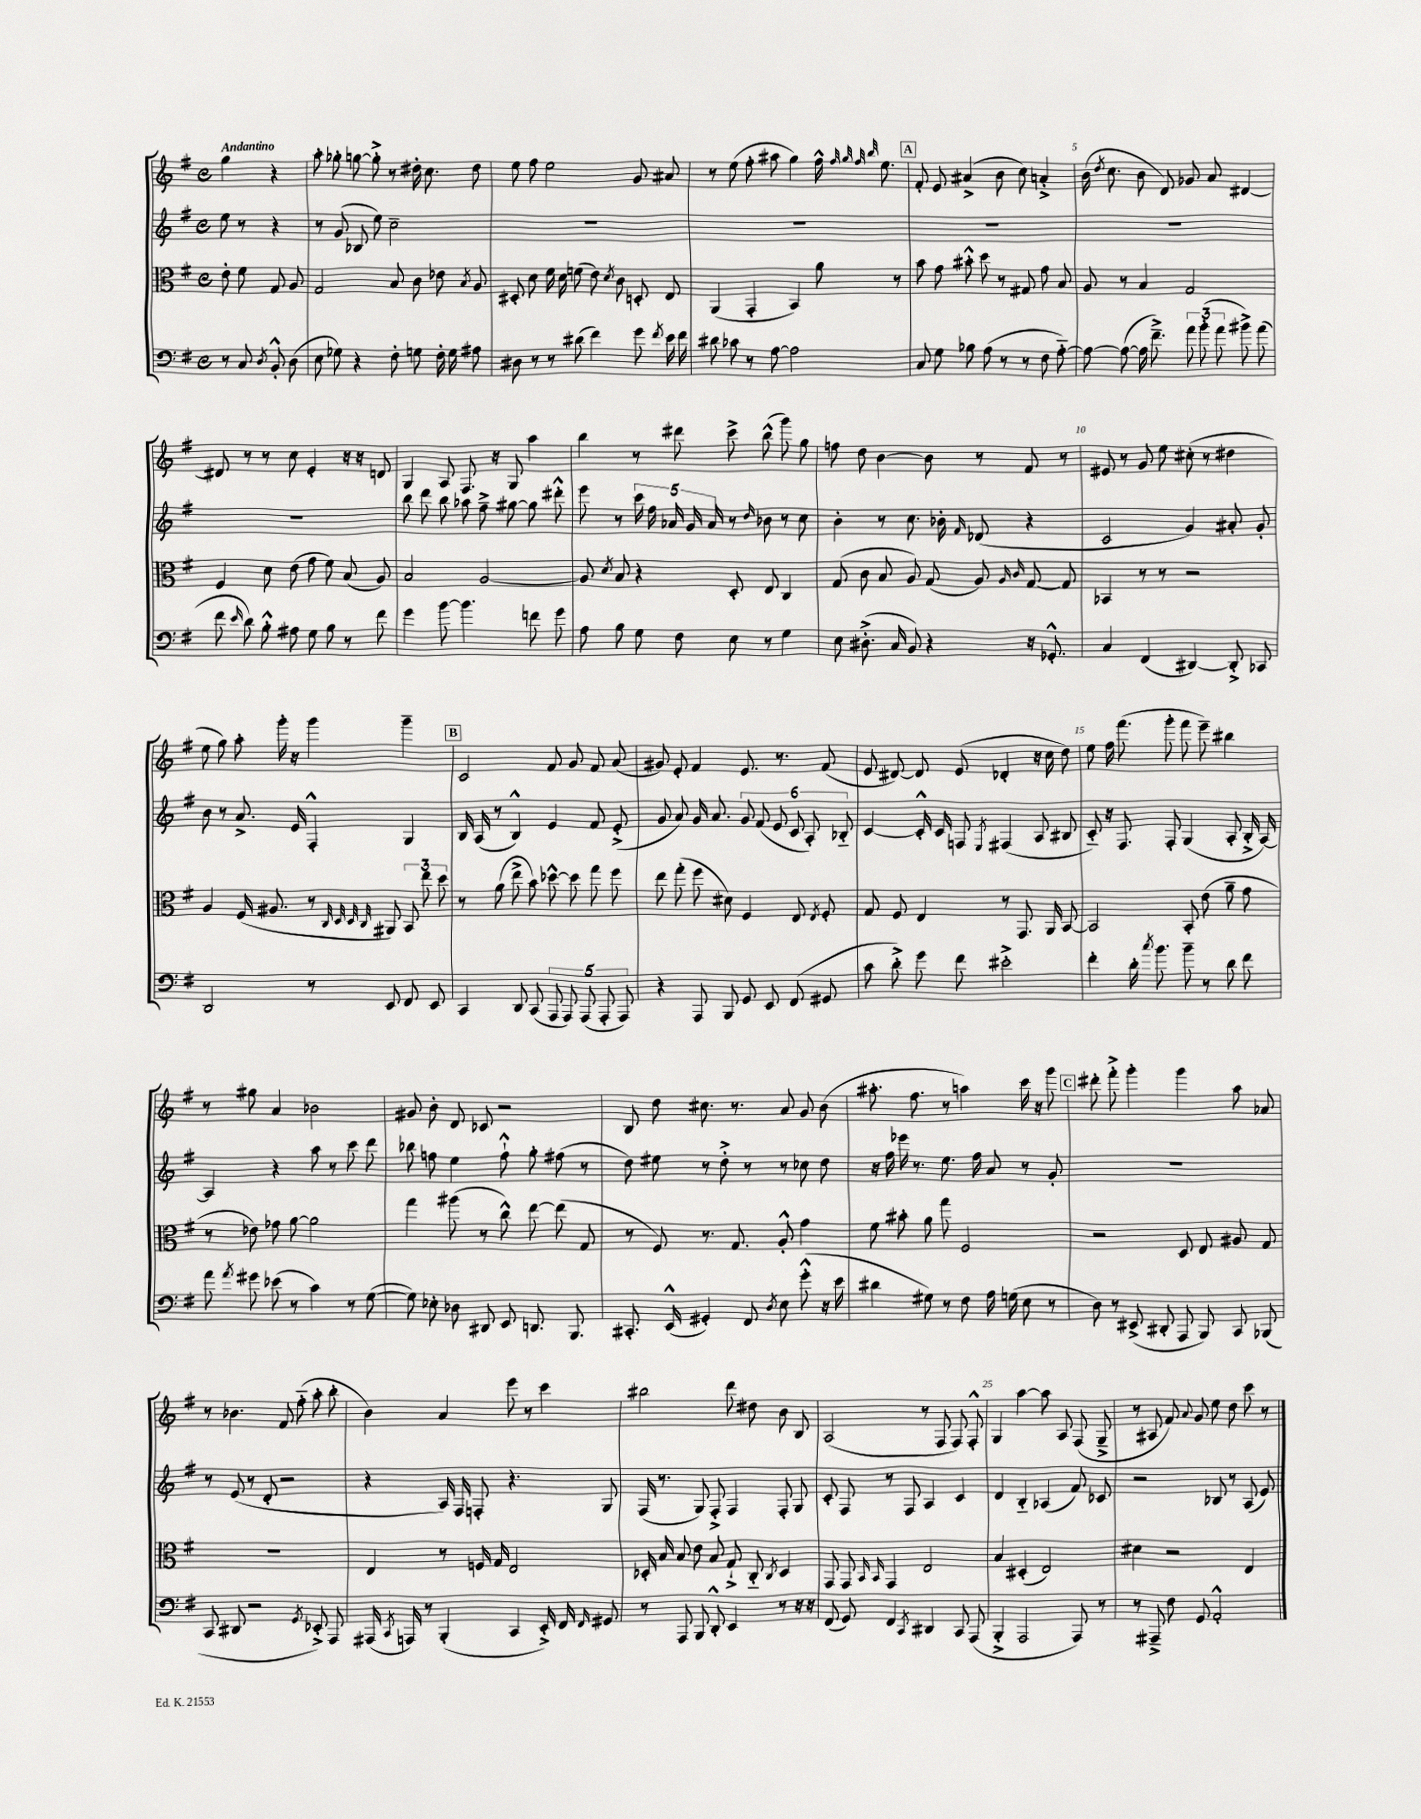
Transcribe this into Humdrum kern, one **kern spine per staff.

**kern	**kern	**kern	**kern
*staff4	*staff3	*staff2	*staff1
*clefF4	*clefC3	*clefG2	*clefG2
*k[f#]	*k[f#]	*k[f#]	*k[f#]
*M4/4	*M4/4	*M4/4	*M4/4
*met(c)	*met(c)	*met(c)	*met(c)
8r	8e'	8ee	4gg
8C	8f#	8r	.
8qD	.	.	.
8BB'^^	8G	4r	4r
(8D	8A	.	.
=	=	=	=
8E	2G	8r	8aa'
8G-)	.	(8g	8gg-'
4r	.	8B-	[8gg
.	.	8ee)	8gg'^]
8F#'	8B	2cc~	8r
8G	8c	.	16dd#'
.	.	.	8.cc
16F#'	8e-	.	.
16G	.	.	.
.	8qB	.	.
8A#	8A	.	8dd#
=	=	=	=
8D#	8D#'	1r	8ee
8r	8d	.	8ff#
8r	16f#	.	2ee
.	16d	.	.
(8d#	(8f	.	.
4f#)	8e)	.	.
.	8qd	.	.
.	8c	.	.
8g	8D'	.	8g
8qf#	.	.	.
16e	8E	.	8a#
16f#	.	.	.
=	=	=	=
8d#	(4AA	1r	8r
8c-	.	.	(8ee
8r	4GG'	.	8ff#'
[8A	.	.	8aa#
2A]	4BB)	.	4gg)
.	8a	.	16ff#^^
.	.	.	32qqff#
.	.	.	32qqgg
.	.	.	32qqff#
.	.	.	32qqbb
.	.	.	8.ee
.	8r	.	.
=	=	=	=
8C	8b	1r	8f#'
8G	8g	.	8e
8B-	8b#'^^	.	(4a#^
(8A	8dd	.	.
8r	8r	.	8b
8r	8G#	.	8cc)
8F#	8g	.	4a'^
[8A'~)	8B	.	.
=	=	=	=
8A_	8A	1r	(16b
.	.	.	8qdd
.	.	.	8.cc
(8A_	8r	.	.
16A]	4B	.	8b
8.f#~^)	.	.	.
.	.	.	8d)
12a	2G	.	8g-
(12b'	.	.	.
.	.	.	8a
12a	.	.	.
8b#^)	.	.	[4d#
(8a	.	.	.
=	=	=	=
8f#	4F#	1r	8d#]
16qqe	.	.	.
8d)	.	.	8r
8B'^^	8d	.	8r
8A#	(8e	.	8cc
8G	8g	.	4e'
8B	8f#)	.	.
8r	(8B	.	16r
.	.	.	16r
8f#	8A)	.	8d
=	=	=	=
4g	2B	8bb	4G
.	.	8ddd	.
[8b	.	8bb	8A
4.b]	.	8aa-	8.F#
.	[2A	8ff#~^	.
.	.	.	16r
.	.	[8gg#	8G
8f	.	8gg#]	4aa
8g	.	8ddd#'^^	.
=	=	=	=
8A	8A]	8eee	4bb
.	8qd	.	.
8B	8B	8r	.
8G	4r	20ccc	8r
.	.	20ff#	.
.	.	20a-	.
8F#	.	.	8ddd#
.	.	20g	.
.	.	20a-	.
8E	8D'	8r	8ccc^
.	.	16qqdd	.
8r	8E	8b-	(8bb^^
4G	4C	8r	8ggg)
.	.	8cc	8gg
=	=	=	=
8E	(8G	4b'	8ff
(8.D#'^	8c	.	8dd
.	8B	8r	[4b
16C	.	.	.
8BB)	8A)	8.cc	.
4r	(8G	.	8b]
.	.	16b-'	.
.	.	16qqf#	.
.	8A)	(8d-	8r
.	16qqA	.	.
.	16qqc	.	.
16r	[8G	4r	8f#
8.GG-'^^	.	.	.
.	8G]	.	8r
=	=	=	=
4C	4BB-	2c	8e#
.	.	.	8r
(4FF#	8r	.	8g
.	8r	.	8ee
[4DD#)	2r	4g)	(8cc#'
.	.	.	8r
8DD#'^]	.	8a#'	4dd#
8CC-	.	8g'	.
=	=	=	=
2DD	4A	8b	8ee
.	.	8r	8gg)
.	(16F#	8.a^	8aa'
.	8.A#	.	.
.	.	.	16ggg'
.	.	16e	16r
8r	8r	4F#'^^	4ggg
.	32qqC	.	.
.	32qqD	.	.
.	32qqD	.	.
.	32qqC	.	.
8EE	8AA#)	.	.
8FF#	12BB	4G	4ggg~
.	12ee	.	.
8EE	.	.	.
.	12dd	.	.
=	=	=	=
4CC	8r	16B	2c
.	.	(16A	.
.	(8a	8r	.
8DD	8ee^	4B^^)	.
(8CC	8b)	.	.
10AAA	[8dd-^^	4e	8f#
10AAA)	.	.	.
.	8dd-]	.	8g
(10AAA	.	.	.
.	8gg	8f#	8f#
10AAA'	.	.	.
.	8ff#	(8e'^	(8a
10AAA)	.	.	.
=	=	=	=
4r	8ee	8g	8g#)
.	(8gg'	8a)	8e'
8AAA	8ff#	16g	4f#
.	.	8.a	.
8BBB	8d#)	.	.
8GG	4F#	12g	8.e
.	.	(12f#	.
8EE	.	.	.
.	.	12e	.
.	.	.	8.r
(8FF#	8E	12c	.
.	.	12A')	.
.	8qE	.	.
8GG#	8F#'	.	(8f#
.	.	12B-'~	.
=	=	=	=
8c	8G	[4c	8e
8d'^)	8F#	.	[8d#)
8g	4E	16c'^^]	8d#]
.	.	16c	.
8f#	.	8F	(8e
.	.	8qE	.
2e#'^	8r	(4F#	4d-'
.	8.GG	.	.
.	.	8A	16r
.	16AA	.	16cc
.	[8BB	8B#	8dd)
=	=	=	=
4f#'	2BB]	8c'~)	8ee
.	.	16r	16ff#
.	.	8.F#	(8.fff#
16d'	.	.	.
8qcc	.	.	.
8.b	.	.	.
.	.	8F#'	8ggg'
8b~	8BB'	(4G	8fff#
8r	(8e	.	8eee~)
8d	8a~	8A'	4bb#
8f#	8g	16B'^	.
.	.	[16A)	.
=	=	=	=
8a	8r	4A]	8r
8qa	.	.	.
8g#	8e-)	.	8gg#
(8e-	8g-	4r	4a
8r	[8a	.	.
4c)	2a]	8aa	2b-
.	.	8r	.
8r	.	8ccc	.
([8G	.	8ddd	.
=	=	=	=
8G])	4gg	8bb-	8g#
8E-'	.	8ff	8b'
8D-	(8aa#	4ee	8d
8DD#	8r	.	8c-
8EE	8cc^^)	8ff`^^	2r
8.DD	[8ee	8gg'	.
.	(8ee]	(8ff#	.
8.BBB	.	.	.
.	8G	8r	.
=	=	=	=
8.CC#'	8r	8dd)	8B
.	8F#)	8ee#	8dd
(16EE^^	.	.	.
4GG#')	8.r	8r	8.cc#
.	.	8dd'^	.
.	8.G	.	8.r
8FF#	.	8r	.
8qD	.	.	.
8E	8A'^^	8r	8a
(8g'^^	4g	8cc-	8g
16r	.	8dd	(8b
16e	.	.	.
=	=	=	=
4d#	8f#	16r	8.aa#'
.	.	16ff#	.
.	8b#'	16eee-	.
.	.	8.r	8.ff#
8G#)	8a	.	.
8r	8gg	8.ee	8r
8F#	2F#	.	4aa)
.	.	16ff#	.
16A	.	8a	.
(16G	.	.	.
8E	.	8r	16ccc
.	.	.	16r
8r	.	8g'	8ggg
=	=	=	=
8D)	2r	1r	8ddd#'
8r	.	.	8fff#'^
(8EE#^	.	.	4ggg'
8DD#'	.	.	.
8AAA	8D	.	4ggg
8BBB)	8E	.	.
8CC	8A#	.	8aa
(8BBB-	8G	.	8a-
=	=	=	=
8CC	1r	8r	8r
8DD#	.	(8e	4.b-
2r	.	8r	.
.	.	8d'	.
.	.	2r	8f#
.	.	.	(8ff#'~
8qGG	.	.	.
8EE-'^)	.	.	8aa'
8AAA	.	.	8bb'
=	=	=	=
(16AAA#	4E	4r	4b)
8qCC	.	.	.
16AAA)	.	.	.
8r	.	.	.
(4BBB'	8r	16A)	4a
.	.	16F#	.
.	16F	8F'	.
.	16G	.	.
4CC	2E	4.r	8eee
.	.	.	8r
16EE'^)	.	.	4ccc
16FF#	.	.	.
16qqFF#	.	.	.
8GG#	.	8G	.
=	=	=	=
8r	16D-'	(16F#	2bb#
.	16B	8.r	.
8AAA	8B	.	.
8BBB	8e	8G)	.
8DD'^^	8B	8F#'^	.
4EE	8G`^	4F#	8ddd
.	8C'~	.	8dd#
.	8qC	.	.
8r	4D-	8F#'	8b
16r	.	8G	8B
16r	.	.	.
=	=	=	=
(8FF#	8GG	8c'	(2A
8GG)	8GG	8F#	.
.	16qqBB	.	.
.	16qqBB	.	.
4FF#	4GG	8r	.
.	.	8F#	.
8qCC	.	.	.
4DD#	2E	4A	8r
.	.	.	8F#
8CC	.	4c	8F#)
(8AAA	.	.	8F#'^^
=	=	=	=
4BBB'^	4B	4d	4G
2AAA	(4D#'	4B'~	[4aa
.	2E)	(4A-	8aa]
.	.	.	8A
8AAA)	.	8f#)	(8F#
8r	.	8c-	8G~^
=	=	=	=
8r	4d#	2r	8r
8AAA#~^	.	.	8A#
8F#	2r	.	8f#)
.	.	.	8qqa
8GG	.	.	8g
2AA'^^	.	8B-	8ee
.	.	8r	8dd
.	4E	(8A	8ccc
.	.	8e)	8r
==	==	==	==
*-	*-	*-	*-
